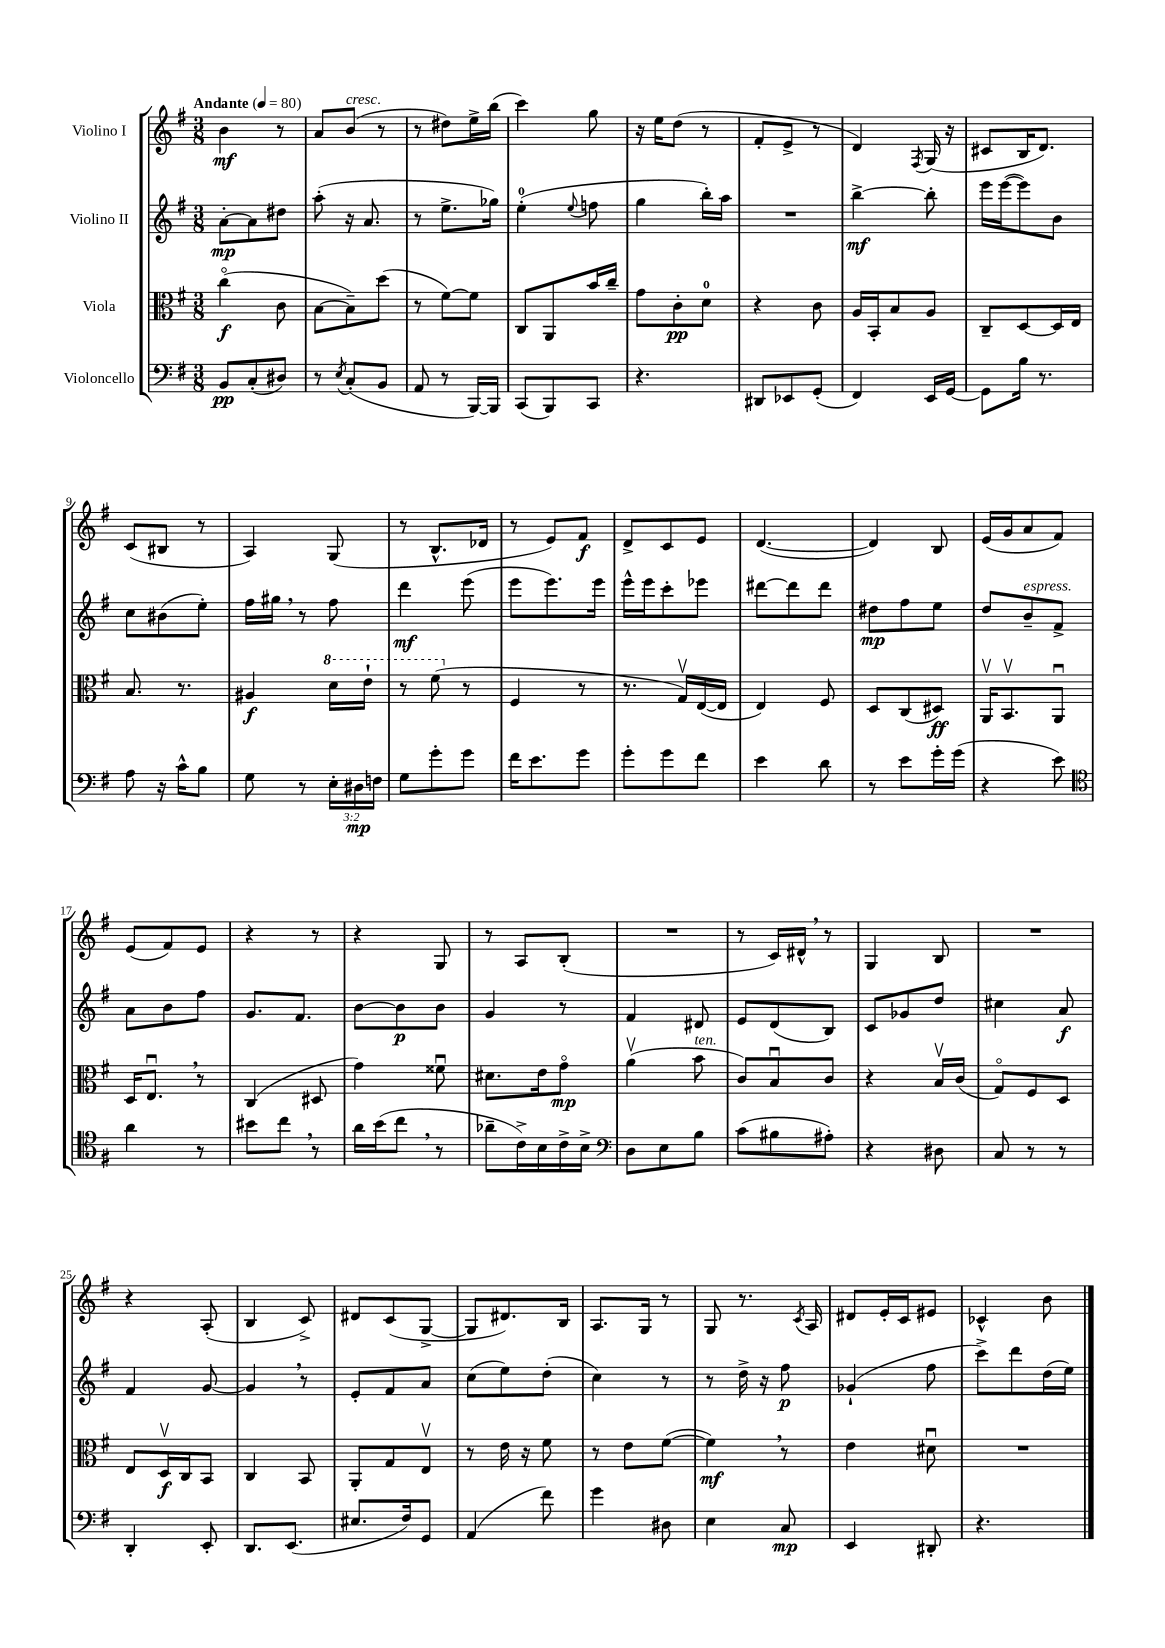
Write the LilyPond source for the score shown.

<<
\new StaffGroup <<
\new Staff = "s0" \with { instrumentName = "Violino I" } {
    \clef treble \key g \major \numericTimeSignature \time 3/8 \tempo "Andante" 4 = 80
    b'4\mf r8 |
    a'8 b'8^\markup { \italic "cresc." }( r8 |
    r8 dis''8) e''16-> b''16( |
    c'''4) g''8 |
    r16 e''16 d''8( r8 |
    fis'8-. e'8-> r8 |
    d'4) \acciaccatura { fis8 } g16( r16 |
    cis'8 b16 d'8.) |
    c'8( bis8 r8 |
    a4) g8( |
    r8 b8.-^ des'16 |
    r8 e'8) fis'8\f |
    d'8-> c'8 e'8 |
    d'4.~( |
    d'4) b8 |
    e'16( g'16 a'8 fis'8) |
    e'8( fis'8) e'8 |
    r4 r8 |
    r4 g8 |
    r8 a8 b8-.( |
    R4. |
    r8 c'16) dis'16-^ \breathe r8 |
    g4 b8 |
    R4. |
    r4 a8-.( |
    b4 c'8->) |
    dis'8 c'8( g8~-> |
    g8 dis'8.) b16 |
    a8. g16 r8 |
    g8 r8. \acciaccatura { c'8 } a16 |
    dis'8 e'16-. c'16 eis'8 |
    ces'4-^ b'8 \bar "|." |
}
\new Staff = "s1" \with { instrumentName = "Violino II" } {
    \clef treble \key g \major \numericTimeSignature \time 3/8
    a'8~-.\mp a'8 dis''8 |
    a''8-.( r16 a'8. |
    r8 e''8.-> ges''16) |
    e''4-0-.( \appoggiatura { e''8 } f''8 |
    g''4 b''16-.) a''16 |
    R4. |
    b''4~->\mf b''8-. |
    e'''16 e'''16~( e'''8) b'8 |
    c''8 bis'8( e''8-.) |
    fis''16 gis''16 \breathe r8 fis''8 |
    d'''4\mf e'''8( |
    e'''8 e'''8.) e'''16 |
    e'''16-^ e'''16 c'''8-. ees'''8 |
    dis'''8~ dis'''8 dis'''8 |
    dis''8\mp fis''8 e''8 |
    d''8 b'8--^\markup { \italic "espress." } fis'8-> |
    a'8 b'8 fis''8 |
    g'8. fis'8. |
    b'8~ b'8\p b'8 |
    g'4 r8 |
    fis'4 dis'8 |
    e'8 d'8( b8) |
    c'8 ges'8 d''8 |
    cis''4 a'8\f |
    fis'4 g'8~ |
    g'4 \breathe r8 |
    e'8-. fis'8 a'8 |
    c''8( e''8) d''8-.( |
    c''4) r8 |
    r8 d''16-> r16 fis''8\p |
    ges'4-!( fis''8 |
    c'''8->) d'''8 d''16( e''16) \bar "|." |
}
\new Staff = "s2" \with { instrumentName = "Viola" } {
    \clef alto \key g \major \numericTimeSignature \time 3/8
    c''4\flageolet\f( c'8 |
    b8~ b8--) d''8( |
    r8 fis'8~) fis'8 |
    c8 a,8 b'16 c''16-- |
    g'8 c'8-.\pp d'8-0 |
    r4 c'8 |
    a16 b,16-. b8 a8 |
    c8-- d8~ d16 e16 |
    b8. r8. |
    ais4\f \ottava #1 d''16 e''16-! |
    r8 fis''8( \ottava #0 r8 |
    fis4 r8 |
    r8. g16\upbow) e16~( e16 |
    e4) fis8 |
    d8 c8( dis8\ff) |
    a,16\upbow b,8.\upbow a,8\downbow |
    d16 e8.\downbow \breathe r8 |
    c4( dis8 |
    g'4) fisis'8\downbow |
    dis'8. e'16 g'8\flageolet\mp |
    a'4\upbow( b'8^\markup { \italic "ten." } |
    c'8) b8\downbow c'8 |
    r4 b16\upbow c'16( |
    g8\flageolet) fis8 d8 |
    e8 d16\upbow\f c16 b,8 |
    c4 b,8 |
    a,8-. g8 e8\upbow |
    r8 e'16 r16 fis'8 |
    r8 e'8 fis'8~( |
    fis'4\mf) \breathe r8 |
    e'4 dis'8\downbow |
    R4. \bar "|." |
}
\new Staff = "s3" \with { instrumentName = "Violoncello" } {
    \clef bass \key g \major \numericTimeSignature \time 3/8 \override Staff.TupletNumber.text = #tuplet-number::calc-fraction-text
    b,8\pp c8-.( dis8) |
    r8 \acciaccatura { e8 } c8-.( b,8 |
    a,8 r8 b,,16~) b,,16 |
    c,8( b,,8) c,8 |
    r4. |
    dis,8 ees,8 g,8-.( |
    fis,4) e,16 g,16~ |
    g,8 b16 r8. |
    a8 r16 c'16-^ b8 |
    g8 r8 \tuplet 3/2 { e16-. dis16\mp f16 } |
    g8 g'8-. g'8 |
    fis'16 e'8. g'8 |
    g'8-. g'8 fis'8 |
    e'4 d'8 |
    r8 e'8 g'16-. g'16( |
    r4 e'8) |
    \clef tenor a'4 r8 |
    bis'8 c''8 \breathe r8 |
    a'16 b'16( c''8 \breathe r8 |
    aes'8-- c'16->) b16 c'16-> b16-> |
    \clef bass d8 e8 b8 |
    c'8( bis8 ais8-.) |
    r4 dis8 |
    c8 r8 r8 |
    d,4-. e,8-. |
    d,8. e,8.( |
    eis8. fis16) g,8 |
    a,4( fis'8) |
    g'4 dis8 |
    e4 c8\mp |
    e,4 dis,8-. |
    r4. \bar "|." |
}
>>
>>
